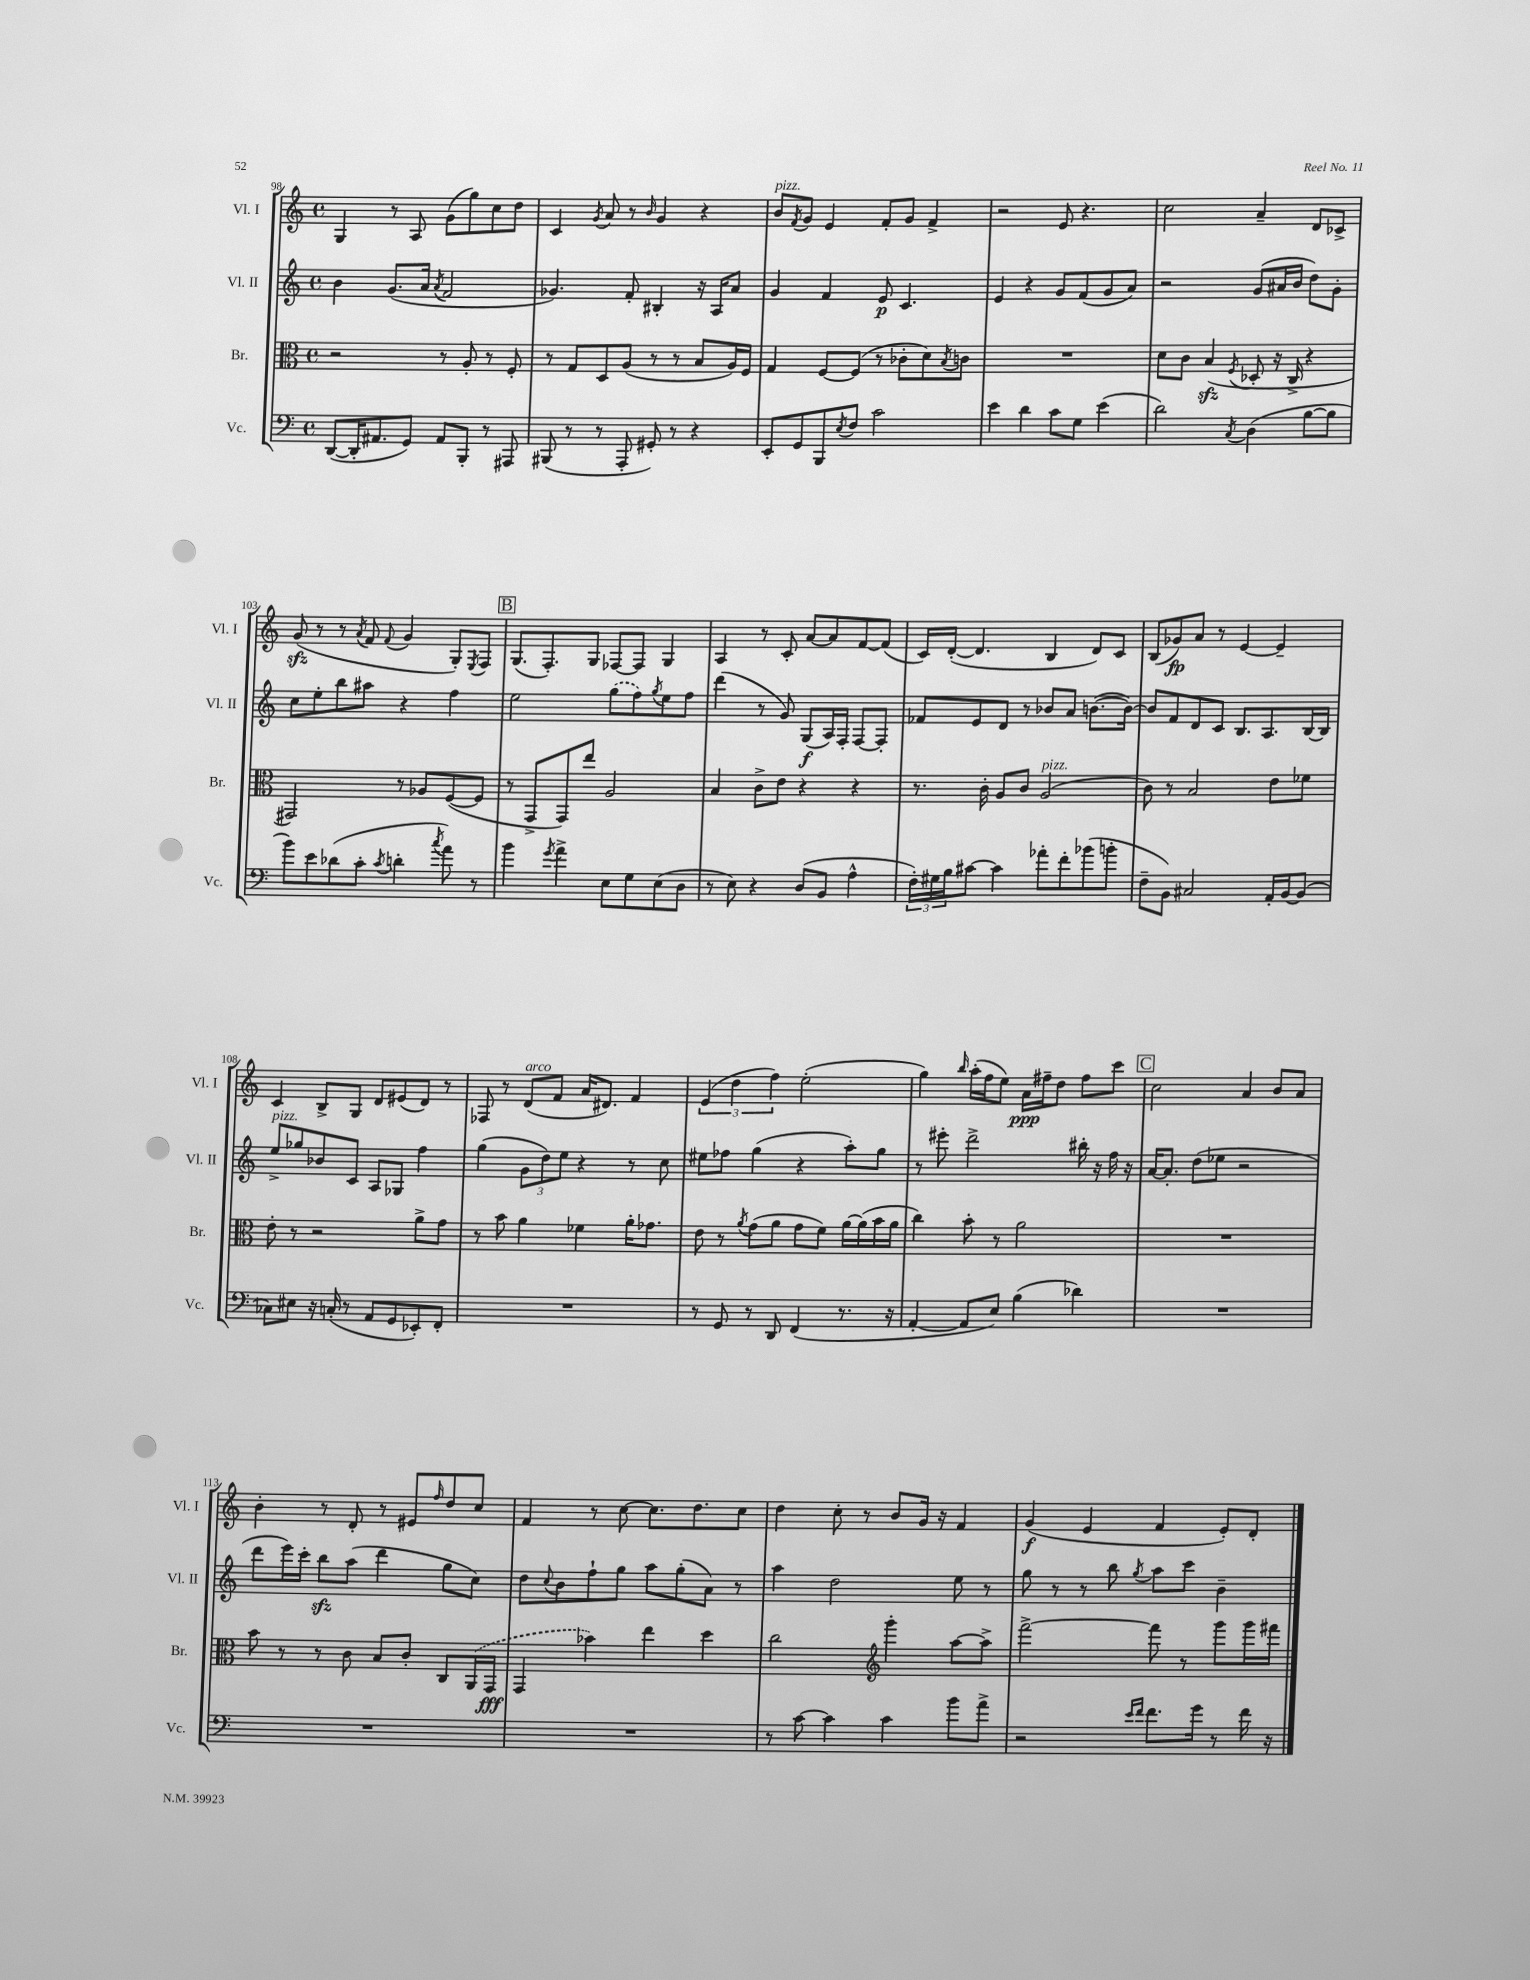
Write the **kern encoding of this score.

**kern	**kern	**dynam	**kern	**dynam	**kern	**dynam
*part4	*part3	*part3	*part2	*part2	*part1	*part1
*staff4	*staff3	*staff3	*staff2	*staff2	*staff1	*staff1
*I"Vc.	*I"Br.	*	*I"Vl. II	*	*I"Vl. I	*
*I'Vc.	*I'Br.	*	*I'Vl. II	*	*I'Vl. I	*
*clefF4	*clefC3	*	*clefG2	*	*clefG2	*
*k[]	*k[]	*	*k[]	*	*k[]	*
*M4/4	*M4/4	*	*M4/4	*	*M4/4	*
*met(c)	*met(c)	*	*met(c)	*	*met(c)	*
=98	=98	=98	=98	=98	=98	=98
([8DD/L	2r	.	4b\	.	4G/	.
16DD'/K]	.	.	.	.	.	.
8.AA#X/	.	.	.	.	.	.
.	.	.	(8.g/L	.	8r	.
8GG/J)	.	.	.	.	8A/	.
.	.	.	16a/Jk	.	.	.
.	.	.	8qa/	.	.	.
8AA#/L	8r	.	2f/	.	(8g\L	.
8BBB'/J	8A'/	.	.	.	8gg\)	.
8r	8r	.	.	.	8cc\	.
8AAA#X/	8F'/	.	.	.	8dd\J	.
=99	=99	=99	=99	=99	=99	=99
(8BBB#X/	8r	.	4.g-X/)	.	4c/	.
8r	8G/L	.	.	.	.	.
.	.	.	.	.	8qg/	.
8r	8D/	.	.	.	8a/	.
8AAA'/	(8A/J	.	8f'/	.	8r	.
.	.	.	.	.	16qqb/	.
8GG#X'/)	8r	.	4B#X'/	.	4g/	.
8r	8r	.	.	.	.	.
4r	8B/L	.	16r	.	4r	.
.	.	.	16A/KL	.	.	.
.	16A/L)	.	8a/J	.	.	.
.	16F/JJ	.	.	.	.	.
=100	=100	=100	=100	=100	=100	=100
!	!	!	!	!	!LO:TX:a:i:t=pizz.	!
8EE'/L	4G/	.	4g/	.	8b/L	.
.	.	.	.	.	8qf/	.
8GG/	.	.	.	.	8g/J	.
8BBB/	[8F/L	.	4f/	.	4e/	.
8qE/	.	.	.	.	.	.
8F/J	(8F/J]	.	.	.	.	.
2c\	8r	.	8e/	p	8f'/L	.
.	8c-X'\L	.	4.c/	.	8g/J	.
.	8d\)	.	.	.	4f^/	.
.	8qB/	.	.	.	.	.
.	8cn\J	.	.	.	.	.
=101	=101	=101	=101	=101	=101	=101
4e\	1r	.	4e/	.	2r	.
4d\	.	.	4r	.	.	.
8c\L	.	.	8g/L	.	8e/	.
8G\J	.	.	(8f/	.	4.r	.
(4e\	.	.	8g/	.	.	.
.	.	.	8a/J)	.	.	.
=102	=102	=102	=102	=102	=102	=102
2d\)	8d\L	.	2r	.	2cc\	.
.	8c\J	.	.	.	.	.
.	(4Bzz/	.	.	.	.	.
8qC/	8qF/	.	.	.	.	.
(4D\	8D-X'/	.	(8g/L	.	4a~/	.
.	16r	.	16a#X/L	.	.	.
.	16C^/	.	16b/JJ	.	.	.
[8B\L	4r	.	8dd\L)	.	8d/L	.
8B\J]	.	.	8g'\J	.	8c-X^/J	.
!!LO:LB:g=z
=103	=103	=103	=103	=103	=103	=103
8b\L)	2GG#X/)	.	8cc\L	.	(8gzz/	.
8e\	.	.	8ee'\	.	8r	.
(8d-X\	.	.	8bb\	.	8r	.
.	.	.	.	.	8qa/	.
8c'\J	.	.	8aa#X\J	.	8f/	.
8qc/	.	.	.	.	8qqf/	.
4dn'\	8r	.	4r	.	4g/	.
.	8A-X/L	.	.	.	.	.
8qcc/	.	.	.	.	.	.
8a\)	([8F/	.	4ff\	.	8G'/L)	.
.	.	.	.	.	8qE/	.
8r	8F/J]	.	.	.	8F/J	.
!!LO:REH:place=s1:t=B
=104	=104	=104	=104	=104	=104	=104
4b\	8r	.	2ee\	.	(8.G/L	.
.	8GG^/L	.	.	.	.	.
.	.	.	.	.	8.F'/)	.
8qg/	.	.	.	.	.	.
4a^\	8GG/)	.	.	.	.	.
.	8ee/J	.	.	.	8G/J	.
8E\L	2A/	.	(8gg\L	.	[8F-X/L	.
8G\	.	.	8ff\)	.	8F-/J]	.
.	.	.	8qgg/	.	.	.
(8E\	.	.	8ee\	.	4G/	.
8D\J	.	.	8ff\J	.	.	.
=105	=105	=105	=105	=105	=105	=105
8r	4B/	.	(4ddd\	.	4A/	.
8E\)	.	.	.	.	.	.
4r	8c^\L	.	8r	.	8r	.
.	8e\J	.	8g/)	.	8c'/	.
(8D/L	4r	.	(8G/L	f	[8a/L	.
8BB/J	.	.	16A/L)	.	8a/]	.
.	.	.	16F'/JJ	.	.	.
4A^^\	4r	.	[8F/L	.	[8f/	.
.	.	.	8F'/J]	.	(8f/J]	.
=106	=106	=106	=106	=106	=106	=106
24F'\LL)	8.r	.	8f-X/L	.	16c/LL)	.
24G#X\	.	.	.	.	.	.
.	.	.	.	.	([16d'/JJ	.
24B\J	.	.	.	.	.	.
[8c#X\J	.	.	8e/	.	4.d/]	.
.	16c'\	.	.	.	.	.
4c#\]	8A/L	.	8d/J	.	.	.
.	8c/J	.	8r	.	.	.
!	!LO:TX:a:i:t=pizz.	!	!	!	!	!
8a-X'\L	(2A/	.	8b-X/L	.	4B/	.
8f'\	.	.	8a/J	.	.	.
(8b-X\	.	.	([8.bn\L	.	8d/L)	.
8bn'\J	.	.	.	.	8c/J	.
.	.	.	16b\Jk_)	.	.	.
=107	=107	=107	=107	=107	=107	=107
8F~\L	8c\)	.	8b/L]	.	(8B/L	.
8BB\J)	8r	.	8f/	.	8g-X/)	fp
2C#X/	2B/	.	8d/	.	8a/J	.
.	.	.	8c/J	.	8r	.
.	.	.	8.B/L	.	[4e/	.
.	.	.	8.A/	.	.	.
16AA'/LL	8e\L	.	.	.	4e~/]	.
[16BB/J	.	.	.	.	.	.
(8BB/J]	8f-X\J	.	[16B/L	.	.	.
.	.	.	16B/JJ]	.	.	.
!!LO:LB:g=z
=108	=108	=108	=108	=108	=108	=108
!	!	!	!LO:TX:a:i:t=pizz.	!	!	!
8C-X\L)	8e'\	.	8ee^/L	.	4c/	.
8E#X\J	8r	.	8gg-X/	.	.	.
16r	2r	.	8b-X/	.	8B^/L	.
(16Cn'/	.	.	.	.	.	.
8r	.	.	8c/J	.	8G/J	.
8AA/L	.	.	8A/L	.	8d/L	.
8GG/	.	.	8G-X/J	.	(8e#X/	.
8EE-X'/)	8a^\L	.	4ff\	.	8d/J)	.
8FF'/J	8g\J	.	.	.	8r	.
=109	=109	=109	=109	=109	=109	=109
1r	8r	.	(4gg\	.	8F-X/	.
.	8b\	.	.	.	8r	.
!	!	!	!	!	!LO:TX:a:i:t=arco	!
.	4a\	.	12g\L	.	(8d/L	.
.	.	.	12dd\)	.	.	.
.	.	.	.	.	8f/J	.
.	.	.	12ee\J	.	.	.
.	4f-X\	.	4r	.	16a/KL	.
.	.	.	.	.	8.d#X/J)	.
.	16a'\KL	.	8r	.	4f/	.
.	8.g-X\J	.	.	.	.	.
.	.	.	8cc\	.	.	.
=110	=110	=110	=110	=110	=110	=110
8r	8e\	.	8ee#X\L	.	(6e/	.
8GG/	8r	.	8ff-X\J	.	.	.
.	.	.	.	.	6dd\	.
.	8qa/	.	.	.	.	.
8r	(8g\L	.	(4gg\	.	.	.
.	.	.	.	.	6ff\)	.
8DD/	8a\J	.	.	.	.	.
(4FF/	8g\L	.	4r	.	(2ee'\	.
.	8f\J)	.	.	.	.	.
8.r	[16a\LL	.	8aa'\L)	.	.	.
.	(16a\]	.	.	.	.	.
.	16b\	.	8gg\J	.	.	.
16r	16a\JJ	.	.	.	.	.
=111	=111	=111	=111	=111	=111	=111
[4AA'/	4cc\)	.	8r	.	4gg\)	.
.	.	.	8eee#X'\	.	.	.
.	.	.	.	.	16qqbb/	.
8AA/L]	8b'\	.	2ddd^\	.	(16aa'\LL	.
.	.	.	.	.	16ff\J	.
8E/J)	8r	.	.	.	8ee\J)	.
(4B\	2a\	.	.	.	16a\LL	ppp
.	.	.	.	.	16ff#X~\J	.
.	.	.	.	.	8dd\J	.
4d-X\)	.	.	16bb#X'\	.	8ff#\L	.
.	.	.	16r	.	.	.
.	.	.	16ff\	.	8ccc\J	.
.	.	.	16r	.	.	.
!!LO:REH:place=s1:t=C
=112	=112	=112	=112	=112	=112	=112
1r	1r	.	[16a/KL	.	2cc\	.
.	.	.	8.a'/J]	.	.	.
.	.	.	(8dd\L	.	.	.
.	.	.	8ee-X\J	.	.	.
.	.	.	2r	.	4a/	.
.	.	.	.	.	8b/L	.
.	.	.	.	.	8a/J	.
!!LO:LB:g=z
=113	=113	=113	=113	=113	=113	=113
1r	8b\	.	8ddd\L	.	4b'\	.
.	8r	.	16eee\L)	.	.	.
.	.	.	16ccc'\JJ	.	.	.
.	8r	.	8bbzz\L	.	8r	.
.	8c\	.	(8aa\J	.	8d'/	.
.	8B/L	.	4ddd\	.	8r	.
.	8c'/J	.	.	.	8e#X/L	.
.	.	.	.	.	16qqff/	.
.	8C/L	.	8gg\L	.	8dd/	.
.	(16AA/L	.	8cc\J)	.	8cc/J	.
.	16GG/JJ	fff	.	.	.	.
=114	=114	=114	=114	=114	=114	=114
1r	4GG/	.	8dd\L	.	4f/	.
.	.	.	8qqcc/	.	.	.
.	.	.	8b\	.	.	.
.	4b-X\)	.	8ff`\	.	8r	.
.	.	.	8gg\J	.	[8cc\	.
.	4ee\	.	8aa\L	.	8.cc\L]	.
.	.	.	(8gg'\	.	.	.
.	.	.	.	.	8.dd\	.
.	4dd\	.	8a\J)	.	.	.
.	.	.	8r	.	8cc\J	.
=115	=115	=115	=115	=115	=115	=115
8r	2cc\	.	4aa\	.	4dd\	.
[8c\	.	.	.	.	.	.
4c\]	.	.	2dd\	.	8cc'\	.
.	.	.	.	.	8r	.
*	*clefG2	*	*	*	*	*
4c\	4ggg'\	.	.	.	8b/L	.
.	.	.	.	.	16g/Jk	.
.	.	.	.	.	16r	.
8b\L	[8aa\L	.	8ee\	.	4f/	.
8a^\J	8aa^\J]	.	8r	.	.	.
=116	=116	=116	=116	=116	=116	=116
2r	[2fff^\	.	8gg\	.	(4g/	f
.	.	.	8r	.	.	.
.	.	.	8r	.	4e/	.
.	.	.	8bb\	.	.	.
16qqe/LL	.	.	.	.	.	.
16qqf/JJ	.	.	8qgg/	.	.	.
8.f\L	8fff\]	.	8aa\L	.	4f/	.
.	8r	.	8ccc\J	.	.	.
16g\Jk	.	.	.	.	.	.
8r	8ggg\L	.	4b~\	.	8e'/L)	.
16f\	16ggg\L	.	.	.	8d'/J	.
16r	16fff#X\JJ	.	.	.	.	.
==	==	==	==	==	==	==
*-	*-	*-	*-	*-	*-	*-
